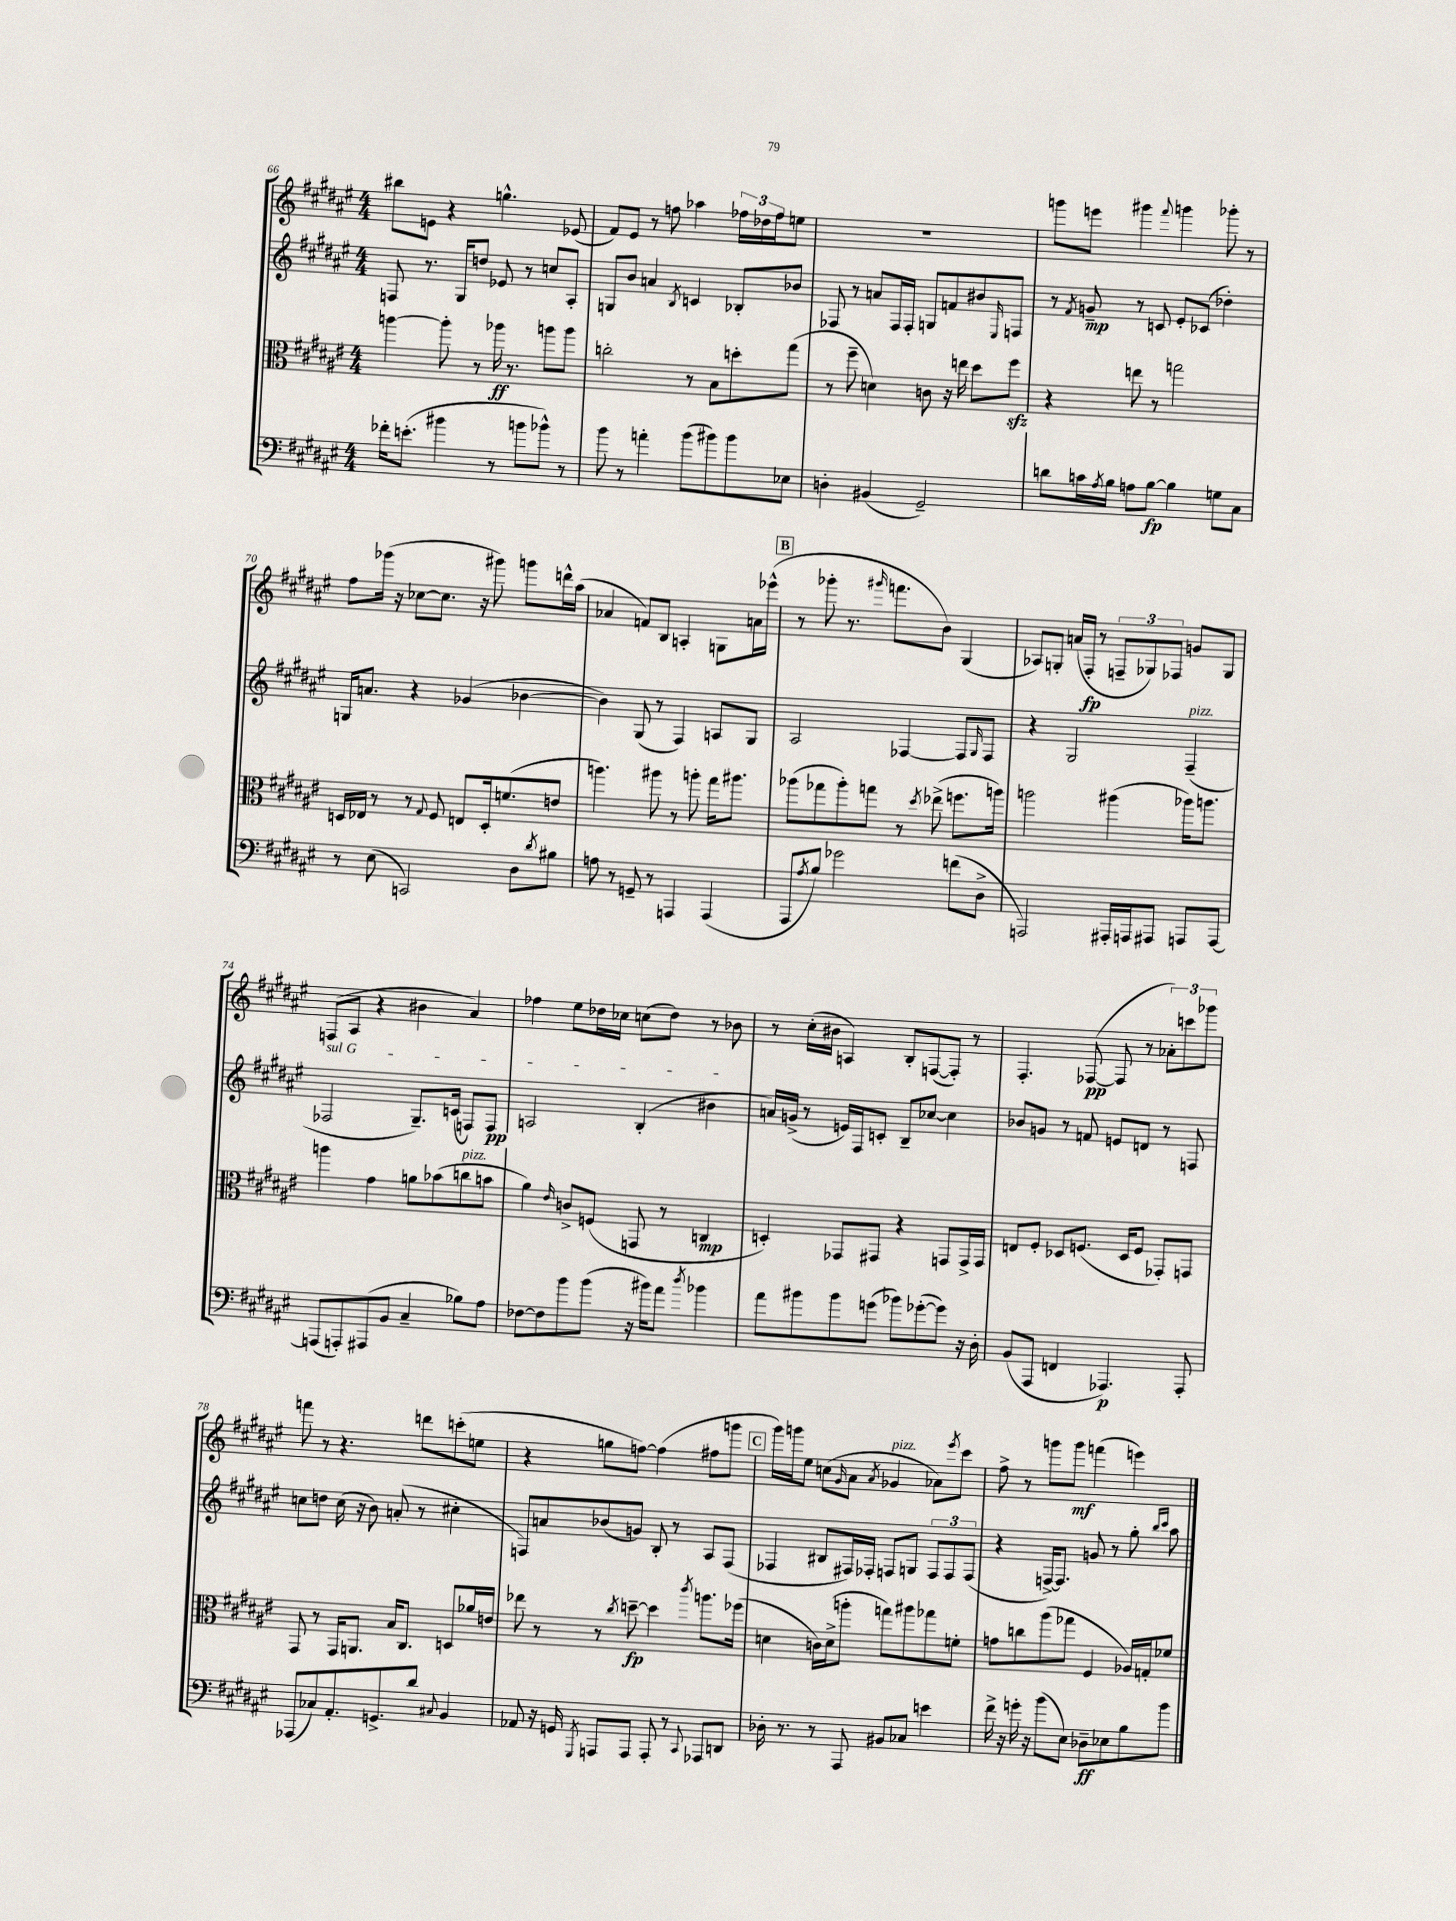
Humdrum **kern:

**kern	**dynam	**kern	**dynam	**kern	**dynam	**kern	**dynam
*part4	*part4	*part3	*part3	*part2	*part2	*part1	*part1
*staff4	*staff4	*staff3	*staff3	*staff2	*staff2	*staff1	*staff1
*clefF4	*	*clefC3	*	*clefG2	*	*clefG2	*
*k[f#c#g#d#a#e#]	*	*k[f#c#g#d#a#e#]	*	*k[f#c#g#d#a#e#]	*	*k[f#c#g#d#a#e#]	*
*M4/4	*	*M4/4	*	*M4/4	*	*M4/4	*
=66	=66	=66	=66	=66	=66	=66	=66
16f-X'\KL	.	[4aan\	.	8Fn/	.	8bb#X\L	.
(8.en'\J	.	.	.	.	.	.	.
.	.	.	.	8.r	.	8en\J	.
4b#X\	.	8aa'\]	.	.	.	4r	.
.	.	.	.	16G#/KL	.	.	.
.	.	8r	.	8ddn/J	.	.	.
8r	.	16aa-X\	ff	8e-X/	.	4.ggn^^\	.
.	.	8.r	.	.	.	.	.
8bn\L	.	.	.	8r	.	.	.
8b-X^^\J)	.	8aan\L	.	8ccn/L	.	.	.
8r	.	8aa\J	.	8A#'/J	.	(8e-X/	.
=67	=67	=67	=67	=67	=67	=67	=67
8b\	.	2ccn'\	.	8Gn/L	.	8f#/L)	.
8r	.	.	.	8b/J	.	8e#/J	.
4an'\	.	.	.	4an/	.	8r	.
.	.	.	.	.	.	8ffn\	.
.	.	.	.	8qB/	.	.	.
(8b\L	.	8r	.	4cn/	.	4aa-X\	.
8b#X\)	.	8B\L	.	.	.	.	.
8b#\	.	8ddn'\	.	8B-X'/L	.	24ff-X\LL	.
.	.	.	.	.	.	24dd-X\	.
.	.	.	.	.	.	24ff-\J	.
8E-X\J	.	(8gg#\J	.	8b-X/J	.	8een\J	.
=68	=68	=68	=68	=68	=68	=68	=68
4Dn'\	.	8r	.	8F-X/	.	1r	.
.	.	8ff#~\	.	8r	.	.	.
(4BB#X/	.	4dn\)	.	8an/L	.	.	.
.	.	.	.	16F-/L	.	.	.
.	.	.	.	16F-'/JJ	.	.	.
2GG#~/)	.	8cn\	.	8Gn/L	.	.	.
.	.	16r	.	8fn/	.	.	.
.	.	16een\	.	.	.	.	.
.	.	8dd#\L	.	8b#X/	.	.	.
.	.	.	.	16qqE#/	.	.	.
.	.	8ff#zz\J	.	8Fn/J	.	.	.
=69	=69	=69	=69	=69	=69	=69	=69
8dn\L	.	4r	.	8r	.	8gggn\L	.
.	.	.	.	8qf#/	.	.	.
16cn\L	.	.	.	8gn~/	mp	8eeen\J	.
8qA#/	.	.	.	.	.	.	.
16B\JJ	.	.	.	.	.	.	.
8An\L	.	8een\	.	8r	.	4ggg#X\	.
[8B\J	fp	8r	.	8cn/	.	.	.
.	.	.	.	.	.	8qqfff#/	.
4B\]	.	2ggn\	.	8e#'/L	.	4gggn\	.
.	.	.	.	(8c-X/J	.	.	.
8Gn\L	.	.	.	4dd-X'\)	.	8ggg-X'\	.
8C#\J	.	.	.	.	.	8r	.
!!LO:LB:g=z
=70	=70	=70	=70	=70	=70	=70	=70
8r	.	16Dn/LL	.	16Gn/KL	.	8ff#\L	.
.	.	16E-X/JJ	.	8.an/J	.	.	.
(8E#\	.	8r	.	.	.	(16ggg-X\Jk	.
.	.	.	.	.	.	16r	.
2CCn/)	.	8r	.	4r	.	[8cc-X\L	.
.	.	8qqG#/	.	.	.	.	.
.	.	8F#/	.	.	.	8.cc-\J]	.
.	.	8En/L	.	(4g-X/	.	.	.
.	.	.	.	.	.	16r	.
.	.	16D'/k	.	.	.	8ggg#X\)	.
.	.	(8.fn/	.	.	.	.	.
8D#\L	.	.	.	[4b-X\	.	8gggn\L	.
8qd#/	.	.	.	.	.	.	.
8B#X\J	.	8en/J	.	.	.	16dddn^^\L	.
.	.	.	.	.	.	(16aa#\JJ	.
=71	=71	=71	=71	=71	=71	=71	=71
8An\	.	4.aan\)	.	4b-\])	.	4a-X/	.
8r	.	.	.	.	.	.	.
8GGn~/	.	.	.	(8G#/	.	8fn/L)	.
8r	.	8aa#X\	.	8r	.	8B/J	.
4AAAn/	.	8r	.	4F#/)	.	4An'/	.
.	.	8aan'\	.	.	.	.	.
(4AAA/	.	16gg#\KL	.	8An/L	.	8Gn\L	.
.	.	8.aa#X\J	.	.	.	.	.
.	.	.	.	8G#/J	.	16an\L	.
.	.	.	.	.	.	(16eee-X^^\JJ	.
!!LO:REH:place=s1:t=B
=72	=72	=72	=72	=72	=72	=72	=72
8AAA#/L	.	(8aa-X\L	.	2A#/	.	8r	.
8qA#/	.	.	.	.	.	.	.
8B/J)	.	8gg-X\	.	.	.	8ggg-X'\	.
2g-X\	.	8aa-'\)	.	.	.	8.r	.
.	.	8ggn\J	.	.	.	.	.
.	.	.	.	.	.	16qqggg#X/	.
.	.	.	.	.	.	8.fffn\L	.
.	.	8r	.	[4F-X/	.	.	.
.	.	8qdd#/	.	.	.	.	.
.	.	(8ee-X^\	.	.	.	8b\J)	.
(8fn\L	.	8.ffn\L	.	8F-/L]	.	(4G#/	.
.	.	.	.	16qqG#/	.	.	.
8D#^\J	.	.	.	8F-/J	.	.	.
.	.	16aan\Jk)	.	.	.	.	.
=73	=73	=73	=73	=73	=73	=73	=73
2AAAn/)	.	2aan\	.	4r	.	8A-X/L)	.
.	.	.	.	.	.	8Gn'/J	.
.	.	.	.	2G#/	.	(16an/LL	.
.	.	.	.	.	.	16F#'/JJ	fp
.	.	.	.	.	.	8r	.
16AAA#X'/LL	.	(4aa#X\	.	.	.	12Fn~/L	.
16AAAn/J	.	.	.	.	.	.	.
.	.	.	.	.	.	12G-X/)	.
8AAA#X/J	.	.	.	.	.	.	.
.	.	.	.	.	.	12F-X/J	.
!	!	!	!	!LO:TX:a:i:t=pizz.	!	!	!
8AAAn/L	.	16aa-X\KL)	.	(4F#~/	.	8gn/L	.
.	.	8.aan\J	.	.	.	.	.
[8AAA/J	.	.	.	.	.	8G-/J	.
!!LO:LB:g=z
=74	=74	=74	=74	=74	=74	=74	=74
!	!	!	!	!LO:TX:a:i:t=sul G	!	!	!
(8AAAn/L]	.	4aan\	.	2F-X/	.	(8Fn/L	.
8AAAn'/)	.	.	.	.	.	8A#/J	.
(8AAA#X/	.	4g#\	.	.	.	4r	.
8BB/J	.	.	.	.	.	.	.
4C#~/	.	8an\L	.	8.G#~/L)	.	4b#X\	.
.	.	(8b-X\	.	.	.	.	.
.	.	.	.	(16cn/Jk	.	.	.
!	!	!LO:TX:a:i:t=pizz.	!	!	!	!	!
8B-X\L)	.	8ccn\	.	8Fn/L)	.	4a#/)	.
8A#\J	.	8bn\J	.	8F/J	pp	.	.
=75	=75	=75	=75	=75	=75	=75	=75
[8F-X\L	.	4a#\)	.	2An/	.	4ff-X\	.
8F-\]	.	.	.	.	.	.	.
.	.	16qqe#/	.	.	.	.	.
8b\	.	8cn^/L	.	.	.	8ee#\L	.
(8b\J	.	(8Fn/J	.	.	.	16dd-X\L	.
.	.	.	.	.	.	16cc-X\JJ	.
16r	.	8GGn/	.	(4B'/	.	(8ccn\L	.
16b#X\KL)	.	.	.	.	.	.	.
8a#\J	.	8r	.	.	.	8dd-\J)	.
8qdd#/	.	.	.	.	.	.	.
4b-X\	.	4Cn/	mp	4b#X\	.	8r	.
.	.	.	.	.	.	8b-X\	.
=76	=76	=76	=76	=76	=76	=76	=76
8a#\L	.	4Dn'/)	.	16an/LL)	.	8r	.
.	.	.	.	(16gn^/JJ	.	.	.
8b#X\	.	.	.	8r	.	(16cc#'\LL	.
.	.	.	.	.	.	16b#X\JJ	.
8b#\	.	8GG-X/L	.	16en/LL)	.	4An/)	.
.	.	.	.	16F#/J	.	.	.
(8gn\J	.	8GG#X/J	.	8cn'/J	.	.	.
8b-X\L)	.	4r	.	8B~/L	.	8B'/L	.
([8g-X'\	.	.	.	[8cc-X/J	.	([8Fn/	.
8g-\J])	.	8GGn/L	.	4cc-\]	.	8F'/J])	.
16r	.	16GG^/L	.	.	.	8r	.
16D#'\	.	16GG/JJ	.	.	.	.	.
=77	=77	=77	=77	=77	=77	=77	=77
(8BB/L	.	8En/L	.	8b-X/L	.	4.F#'/	.
8AAA#/J	.	8F#'/J	.	8gn/J	.	.	.
4FFn/	.	8D-X/L	.	8r	.	.	.
.	.	(8.Fn/J	.	8fn/	.	([8F-X/	pp
4.AAA-X/)	p	.	.	8en/L	.	8F-/]	.
.	.	16D-/KL	.	.	.	.	.
.	.	8F/J	.	8dn/J	.	8r	.
.	.	8GG-X'/L)	.	8r	.	12a-X'\L)	.
.	.	.	.	.	.	12cccn\	.
8AAA-'/	.	8GGn/J	.	8Fn/	.	.	.
.	.	.	.	.	.	12ggg-X\J	.
!!LO:LB:g=z
=78	=78	=78	=78	=78	=78	=78	=78
(8AAA-X/L	.	8GG#/	.	8ccn\L	.	8fffn\	.
8C-X/)	.	8r	.	8ddn\J	.	8r	.
8.AA#'/	.	16GG#/KL	.	(16cc\	.	4.r	.
.	.	8.AAn/J	.	16r	.	.	.
.	.	.	.	8b\)	.	.	.
8.GGn^/	.	.	.	.	.	.	.
.	.	16B/KL	.	(8an'/	.	.	.
.	.	8.C#/J	.	.	.	.	.
8d#/J	.	.	.	8r	.	8dddn\L	.
8qqC#X/	.	.	.	.	.	.	.
4BB/	.	8Dn/L	.	4cc#X'\	.	(8cccn'\	.
.	.	16a-X/L	.	.	.	8een\J	.
.	.	16en/JJ	.	.	.	.	.
=79	=79	=79	=79	=79	=79	=79	=79
8AA-X/	.	8ee-X\	.	8Fn/L)	.	4r	.
16r	.	8r	.	8an/	.	.	.
16GGn/	.	.	.	.	.	.	.
8qGGG#/	.	.	.	.	.	.	.
8AAAn/L	.	8r	.	(8b-X/	.	8ggn\L	.
.	.	8qcc#/	.	.	.	.	.
8AAA/J	.	[8ddn~\	fp	8gn/J)	.	[8ffn\J)	.
8AAA'/	.	4dd\]	.	8B'/	.	(4ff\]	.
8r	.	.	.	8r	.	.	.
8qqCC#/	.	8qccc#/	.	.	.	.	.
8AAA-X/L	.	8.aan\L	.	8A#/L	.	8ff#X\L	.
8DDn/J	.	.	.	(8F/J	.	8gggn\J	.
.	.	(16ff-X\Jk	.	.	.	.	.
!!LO:REH:place=s1:t=C
=80	=80	=80	=80	=80	=80	=80	=80
16D-X'\	.	4dn\	.	4F-X/	.	16ggg#\LL)	.
8.r	.	.	.	.	.	16gggn\J	.
.	.	.	.	.	.	8ee#\J	.
8r	.	16cn\LL)	.	8B#X/L	.	(8ccn\L	.
.	.	(16d^\J	.	.	.	.	.
.	.	.	.	.	.	16qqg#/	.
8AAA#/	.	8aan'\J	.	16F#X/L)	.	8a#\J	.
.	.	.	.	16F-X'/JJ	.	.	.
.	.	.	.	.	.	8qa#/	.
!	!	!	!	!	!	!LO:TX:a:i:t=pizz.	!
8BB#X/L	.	8ggn\L)	.	8Fn/L	.	4g-X/	.
8C-X/J	.	8aa#X\	.	8Gn/J	.	.	.
4en\	.	8gg-X\	.	12F/L	.	8a-X\L)	.
.	.	.	.	12F/	.	.	.
.	.	.	.	.	.	8qeee#/	.
.	.	8fn'\J	.	.	.	8ccc#\J	.
.	.	.	.	(12F/J	.	.	.
=81	=81	=81	=81	=81	=81	=81	=81
16f#^\	.	8gn\L	.	4r	.	8ff#^\	.
16r	.	.	.	.	.	.	.
16gn'\	.	8ccn\	.	.	.	8r	.
16r	.	.	.	.	.	.	.
(8b\L	.	(8aa#\	.	[16Fn^/KL)	.	8gggn\L	.
.	.	.	.	8.F/J]	.	.	.
8E#\J)	.	8gg-X\J	.	.	.	8ggg\J	mf
8D-X~\L	ff	4F#/	.	8gn/	.	(4fffn\	.
8E-X\	.	.	.	8r	.	.	.
8B\	.	16A-X/LL)	.	8gg#'\	.	4eeen\)	.
.	.	16Gn'/J	.	.	.	.	.
.	.	.	.	16qqbb/LL	.	.	.
.	.	.	.	16qqccc#/JJ	.	.	.
8b\J	.	8f-X/J	.	8aa#\	.	.	.
==	==	==	==	==	==	==	==
*-	*-	*-	*-	*-	*-	*-	*-
